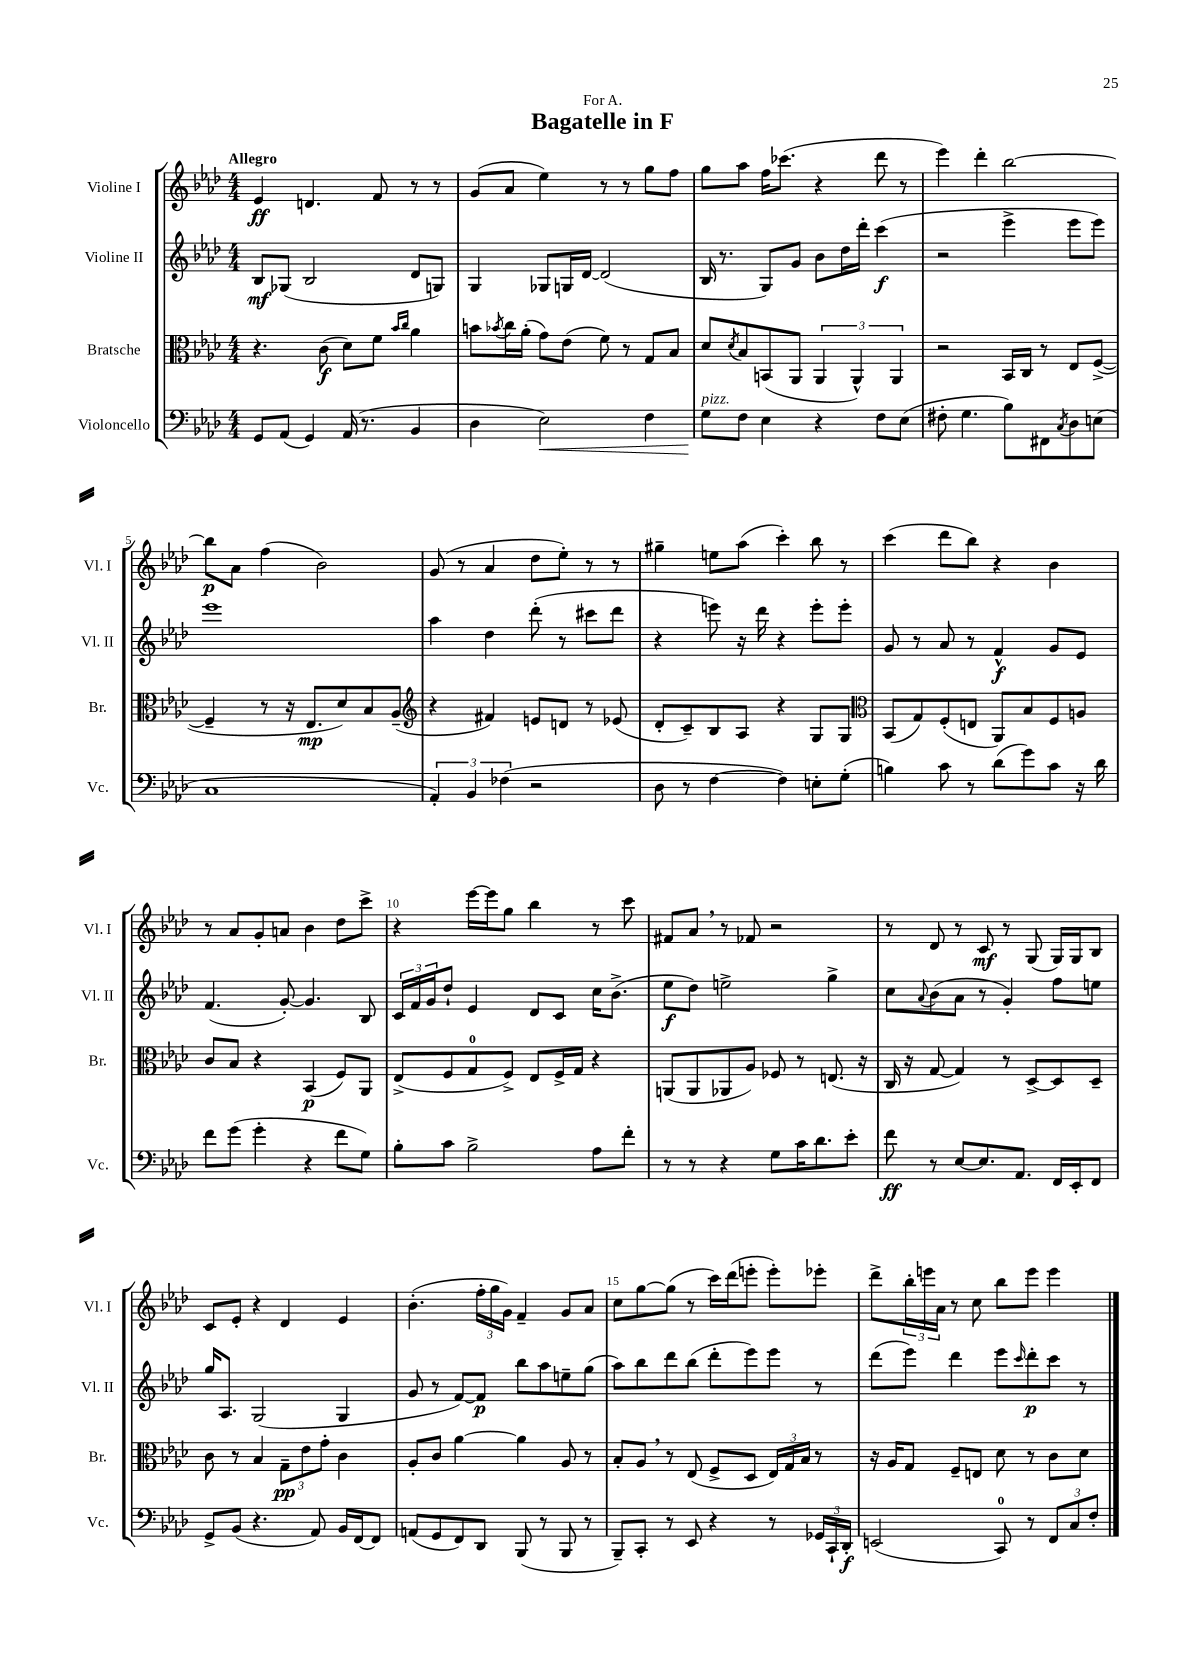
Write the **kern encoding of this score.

**kern	**dynam	**kern	**dynam	**kern	**dynam	**kern	**dynam
*part4	*part4	*part3	*part3	*part2	*part2	*part1	*part1
*staff4	*staff4	*staff3	*staff3	*staff2	*staff2	*staff1	*staff1
*I"Violoncello	*	*I"Bratsche	*	*I"Violine II	*	*I"Violine I	*
*I'Vc.	*	*I'Br.	*	*I'Vl. II	*	*I'Vl. I	*
*clefF4	*	*clefC3	*	*clefG2	*	*clefG2	*
*k[b-e-a-d-]	*	*k[b-e-a-d-]	*	*k[b-e-a-d-]	*	*k[b-e-a-d-]	*
*M4/4	*	*M4/4	*	*M4/4	*	*M4/4	*
=1	=1	=1	=1	=1	=1	=1	=1
!	!	!	!	!	!	!LO:TX:a:B:t=Allegro	!
8GG/L	.	4.r	.	8B-/L	mf	4e-/	ff
(8AA-/J	.	.	.	(8G-X/J	.	.	.
4GG/)	.	.	.	2B-/	.	4.dn/	.
.	.	(8c\	f	.	.	.	.
(16AA-/	.	8d-\L)	.	.	.	.	.
8.r	.	.	.	.	.	.	.
.	.	8f\J	.	.	.	8f/	.
.	.	16qqb-/LL	.	.	.	.	.
.	.	16qqcc/JJ	.	.	.	.	.
4BB-/	.	4a-\	.	8d-/L	.	8r	.
.	.	.	.	8Gn/J)	.	8r	.
=2	=2	=2	=2	=2	=2	=2	=2
4D-\	.	8bn\L	.	4G/	.	(8g/L	.
.	.	8qb-X/	.	.	.	.	.
.	.	16cc\L	.	.	.	8a-/J	.
.	.	(16a-'\JJ	.	.	.	.	.
!	!LO:HP:b	!	!	!	!	!	!
2E-\)	<	8g\L)	.	8G-X/L	.	4ee-\)	.
.	.	(8e-\J	.	16Gn/L	.	.	.
.	.	.	.	[16d-/JJ	.	.	.
.	.	8f\)	.	(2d-/]	.	8r	.
.	.	8r	.	.	.	8r	.
4F\	.	8G/L	.	.	.	8gg\L	.
.	.	8B-/J	.	.	.	8ff\J	.
=3	=3	=3	=3	=3	=3	=3	=3
!LO:TX:a:i:t=pizz.	!	!	!	!	!	!	!
8G\L	.	8d-/L	.	16B-/	.	8gg\L	.
.	.	.	.	8.r	.	.	.
.	.	8qd-/	.	.	.	.	.
8F\J	[	8B-/	.	.	.	8aa-\J	.
4E-\	.	(8BBn/	.	8G/L)	.	16ff\KL	.
.	.	.	.	.	.	(8.ccc-X\J	.
.	.	8AA-/J	.	8g/J	.	.	.
4r	.	6AA-/	.	8b-\L	.	4r	.
.	.	.	.	16dd-\L	.	.	.
.	.	6AA-^^/)	.	.	.	.	.
.	.	.	.	16ddd-'\JJ	.	.	.
8F\L	.	.	.	(4ccc\	f	8ddd-\	.
.	.	6AA-/	.	.	.	.	.
(8E-\J	.	.	.	.	.	8r	.
=4	=4	=4	=4	=4	=4	=4	=4
8F#X'\	.	2r	.	2r	.	4eee-\)	.
4.G\	.	.	.	.	.	.	.
.	.	.	.	.	.	4ddd-'\	.
8B-\L)	.	16BB-/LL	.	4eee-^\	.	[2bb-\	.
.	.	16C/JJ	.	.	.	.	.
8FF#X\	.	8r	.	.	.	.	.
8qC/	.	.	.	.	.	.	.
8D-\	.	8E-/L	.	8eee-\L	.	.	.
(8En\J	.	([8F^/J	.	8eee-\J)	.	.	.
!!LO:LB:g=z
=5	=5	=5	=5	=5	=5	=5	=5
1C	.	4F~/]	.	1eee-	.	8bb-\L]	p
.	.	.	.	.	.	8a-\J	.
.	.	8r	.	.	.	(4ff\	.
.	.	16r	.	.	.	.	.
.	.	8.E-/L	mp	.	.	.	.
.	.	.	.	.	.	2b-\)	.
.	.	8d-/)	.	.	.	.	.
.	.	8B-/	.	.	.	.	.
.	.	(8A-~/J	.	.	.	.	.
=6	=6	=6	=6	=6	=6	=6	=6
*	*	*clefG2	*	*	*	*	*
6AA-'/)	.	4r	.	4aa-\	.	(8g/	.
.	.	.	.	.	.	8r	.
6BB-/	.	.	.	.	.	.	.
.	.	4f#X/)	.	4dd-\	.	4a-/	.
(6F-X\	.	.	.	.	.	.	.
2r	.	8en/L	.	(8ddd-'\	.	8dd-\L	.
.	.	8dn/J	.	8r	.	8ee-'\J)	.
.	.	8r	.	8ccc#X\L	.	8r	.
.	.	(8e-X/	.	8ddd-\J	.	8r	.
=7	=7	=7	=7	=7	=7	=7	=7
8D-\	.	8d-'/L	.	4r	.	4gg#X~\	.
8r	.	8c~/)	.	.	.	.	.
[4F\	.	8B-/	.	8eeen\)	.	8een\L	.
.	.	8A-/J	.	16r	.	(8aa-\J	.
.	.	.	.	16ddd-\	.	.	.
4F\])	.	4r	.	4r	.	4ccc'\)	.
8En'\L	.	8G/L	.	8eee'\L	.	8bb-\	.
(8G'\J	.	8G/J	.	8eee'\J	.	8r	.
=8	=8	=8	=8	=8	=8	=8	=8
*	*	*clefC3	*	*	*	*	*
4Bn\)	.	(8BB-/L	.	8g/	.	(4ccc\	.
.	.	8G/)	.	8r	.	.	.
8c\	.	(8F'/	.	8a-/	.	8ddd-\L	.
8r	.	8En/J	.	8r	.	8bb-\J)	.
(8d-\L	.	8AA-/L)	.	4f^^/	f	4r	.
8g\)	.	8B-/	.	.	.	.	.
8c\J	.	8F/	.	8g/L	.	4b-\	.
16r	.	8An/J	.	8e-/J	.	.	.
16d-\	.	.	.	.	.	.	.
!!LO:LB:g=z
=9	=9	=9	=9	=9	=9	=9	=9
8f\L	.	8c/L	.	(4.f/	.	8r	.
(8g\J	.	8B-/J	.	.	.	8a-/L	.
4g'\	.	4r	.	.	.	8g'/	.
.	.	.	.	[8g'/)	.	8an/J	.
4r	.	(4BB-/	p	4.g/]	.	4b-\	.
8f\L	.	8F/L)	.	.	.	8dd-\L	.
8G\J)	.	8AA-/J	.	8B-/	.	8ccc^\J	.
=10	=10	=10	=10	=10	=10	=10	=10
8B-'\L	.	(8E-^/L	.	24c/LL	.	4r	.
.	.	.	.	24f/	.	.	.
.	.	.	.	24g/J	.	.	.
8c\J	.	8F/	.	8dd-`/J	.	.	.
2B-^\	.	8G/	.	4e-/	.	[16eee-\LL	.
.	.	.	.	.	.	16eee-\J]	.
.	.	8F^/J)	.	.	.	8gg\J	.
.	.	8E-/L	.	8d-/L	.	4bb-\	.
.	.	16F^/L	.	8c/J	.	.	.
.	.	16G/JJ	.	.	.	.	.
8A-\L	.	4r	.	16cc\KL	.	8r	.
.	.	.	.	(8.b-^\J	.	.	.
8f'\J	.	.	.	.	.	8ccc\	.
=11	=11	=11	=11	=11	=11	=11	=11
8r	.	(8AAn/L	.	8ee-\L	f	8f#X/L	.
8r	.	8AA/	.	8dd-\J)	.	8a-,/J	.
4r	.	8AA-X/	.	2een^\	.	8r	.
.	.	8A-/J)	.	.	.	8f-X/	.
8G\L	.	8F-X/	.	.	.	2r	.
16c\K	.	8r	.	.	.	.	.
8.d-\	.	.	.	.	.	.	.
.	.	(8.En/	.	4gg^\	.	.	.
8e-'\J	.	.	.	.	.	.	.
.	.	16r	.	.	.	.	.
=12	=12	=12	=12	=12	=12	=12	=12
8f\	ff	16C/	.	8cc\L	.	8r	.
.	.	16r	.	.	.	.	.
.	.	.	.	8qqa-/	.	.	.
8r	.	[8G/	.	(8b-\	.	8d-/	.
[8E-/L	.	4G/])	.	8a-\J	.	8r	.
8.E-/]	.	.	.	8r	.	8c/	mf
.	.	8r	.	4g'/)	.	8r	.
8.AA-/J	.	.	.	.	.	.	.
.	.	[8D-^/L	.	.	.	(8G/	.
16FF/LL	.	8D-/]	.	8ff\L	.	16G/LL)	.
16EE-'/J	.	.	.	.	.	16G/J	.
8FF/J	.	8D-~/J	.	8een\J	.	8B-/J	.
!!LO:LB:g=z
=13	=13	=13	=13	=13	=13	=13	=13
8GG^/L	.	8c\	.	16gg/KL	.	8c/L	.
.	.	.	.	8.A-/J	.	.	.
(8BB-/J	.	8r	.	.	.	8e-'/J	.
4.r	.	4B-/	.	(2G/	.	4r	.
.	.	12G~\L	pp	.	.	4d-/	.
.	.	12e-\	.	.	.	.	.
8AA-/)	.	.	.	.	.	.	.
.	.	12g'\J	.	.	.	.	.
16BB-/LL	.	4c\	.	4G/	.	4e-/	.
[16FF/J	.	.	.	.	.	.	.
8FF/J]	.	.	.	.	.	.	.
=14	=14	=14	=14	=14	=14	=14	=14
(8AAn/L	.	8A-'/L	.	8g/	.	(4.b-'\	.
8GG/	.	8c/J	.	8r	.	.	.
8FF/)	.	[4a-\	.	[8f/L)	.	.	.
8DD-/J	.	.	.	8f/J]	p	24ff'\LL	.
.	.	.	.	.	.	24gg\	.
.	.	.	.	.	.	24g\JJ)	.
(8BBB-/	.	4a-\]	.	8bb-\L	.	4f~/	.
8r	.	.	.	8aa-\	.	.	.
8BBB-/	.	8A-/	.	8een~\	.	8g/L	.
8r	.	8r	.	(8gg\J	.	8a-/J	.
=15	=15	=15	=15	=15	=15	=15	=15
8BBB-~/L)	.	8B-'/L	.	8aa-\L)	.	8cc\L	.
8CC'/J	.	8A-,/J	.	8bb-\	.	[8gg\	.
8r	.	8r	.	8ddd-\	.	(8gg\J]	.
8EE-/	.	(8E-/	.	(8bb-\J	.	8r	.
4r	.	8F^/L	.	8ddd-'\L	.	16ccc\LL)	.
.	.	.	.	.	.	(16ddd-\J	.
.	.	8D-/J	.	8eee-\)	.	8eeen'\J	.
8r	.	24E-/LL)	.	8eee-\J	.	8eee'\L)	.
.	.	24G/	.	.	.	.	.
.	.	24B-/JJ	.	.	.	.	.
24GG-X/LL	.	8r	.	8r	.	8eee-X'\J	.
24CC`/	.	.	.	.	.	.	.
24DD-'/JJ	f	.	.	.	.	.	.
=16	=16	=16	=16	=16	=16	=16	=16
(2EEn/	.	16r	.	(8ddd-\L	.	8ddd-^\L	.
.	.	16A-/KL	.	.	.	.	.
.	.	8G/J	.	8eee-\J)	.	24bb-'\L	.
.	.	.	.	.	.	24eeen\	.
.	.	.	.	.	.	24a-\JJ	.
.	.	8F~/L	.	4ddd-\	.	8r	.
.	.	8En/J	.	.	.	8cc\	.
8CC/)	.	8d-\	.	8eee-\L	.	8bb-\L	.
.	.	.	.	16qqccc/	.	.	.
8r	.	8r	.	8ddd-'\	p	8eee\J	.
12FF/L	.	8c\L	.	8ccc\J	.	4eee\	.
12C/	.	.	.	.	.	.	.
.	.	8d-\J	.	8r	.	.	.
12F'/J	.	.	.	.	.	.	.
==	==	==	==	==	==	==	==
*-	*-	*-	*-	*-	*-	*-	*-
